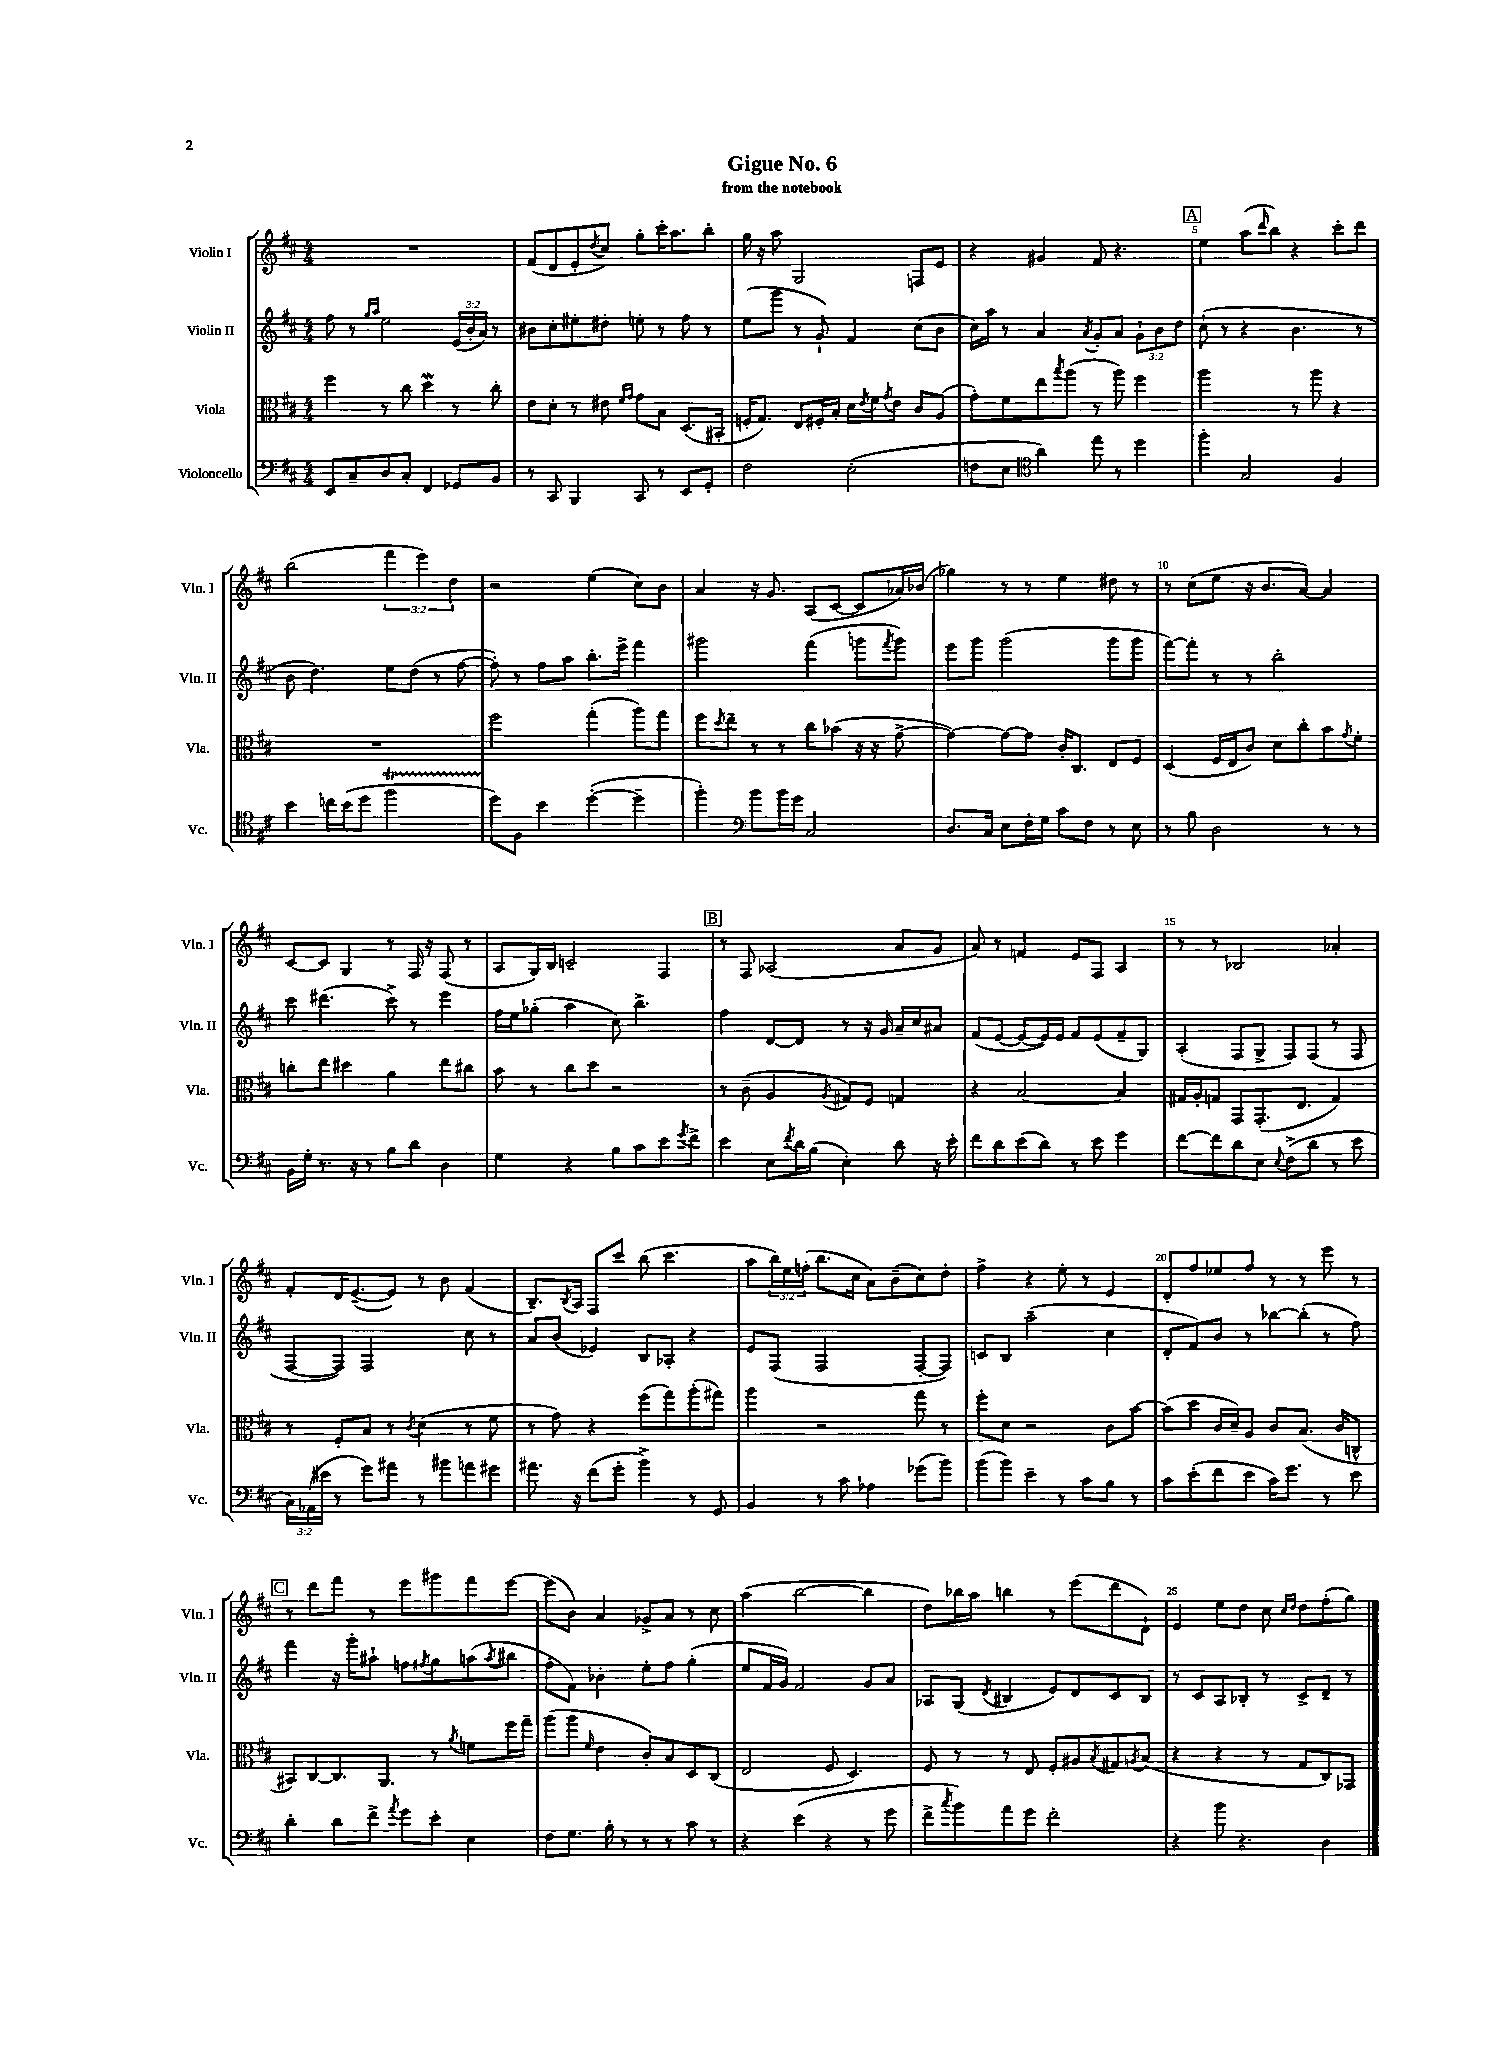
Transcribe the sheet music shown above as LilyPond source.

\header { title = "Gigue No. 6" subtitle = "from the notebook" }
<<
\new StaffGroup <<
\new Staff = "s0" \with { instrumentName = "Violin I" shortInstrumentName = "Vln. I" } {
    \clef treble \key d \major \numericTimeSignature \time 4/4 \override Staff.TupletNumber.text = #tuplet-number::calc-fraction-text
    R1 |
    fis'8( d'8 e'8-. \acciaccatura { d''8 } cis''8) g''8-. cis'''16-. a''8. b''8-. |
    g''16 r16 a''8 g2 f8 e'8 |
    r4 gis'4 fis'8 r4. |
    \mark \markup { \box "A" } e''4 a''8( \grace { d'''16 } b''8) r4 cis'''8-. d'''8 |
    b''2( \tuplet 3/2 { fis'''4 e'''4) d''4 } |
    r2 e''4( cis''8) b'8 |
    a'4 r16 g'8. a8( cis'8~ cis'8 aes'16) bes'16( |
    ges''4) r8 r8 e''4 dis''8 r8 |
    r8 cis''8( e''8 r16 b'8. a'8~) a'4 |
    cis'8~ cis'8 g4 r8 fis16 r16 fis8( r8 |
    a8 g16) b16 c'2-- fis4 |
    \mark \markup { \box "B" } r8 fis8 aes2( a'8 g'8 |
    a'8) r8 f'4 e'8 fis8 a4 |
    r8 r8 bes2 aes'4-. |
    fis'8-. d'16 e'8.~--( e'8) r8 b'8 fis'4( |
    b8.--) \acciaccatura { b8 } a16 fis8 cis'''8 b''8( cis'''4. |
    a''8 \tuplet 3/2 { b''16) e''16 f''16-.( } b''8. cis''16 a'8) b'8--( cis''8) d''8-. |
    fis''4-> r4 e''8-. r8 e'4 |
    d'8-. fis''8 ees''8 fis''8 r8 r8 e'''8 r8 |
    \mark \markup { \box "C" } r8 d'''8 fis'''8 r8 e'''8 gis'''8 fis'''8 e'''8~ |
    e'''8( b'8) a'4 ges'8-> a'8 r8 cis''8 |
    a''4( b''2~ b''4 |
    d''8) bes''16 a''16 b''4 r8 e'''8( d'''8 d'8-!) |
    e'4 e''8 d''8 cis''8 \grace { cis''16 d''16 } d''8 fis''8-.( g''8) \bar "|." |
}
\new Staff = "s1" \with { instrumentName = "Violin II" shortInstrumentName = "Vln. II" } {
    \clef treble \key d \major \numericTimeSignature \time 4/4 \override Staff.TupletNumber.text = #tuplet-number::calc-fraction-text
    fis''8 r8 \grace { g''16 a''16 } e''2 \tuplet 3/2 { e'16( b'16-. a'16) } r8 |
    bis'8 cis''8-. eis''8-. dis''8-. e''8-. r8 fis''8 r8 |
    e''8( g'''8 r8 g'8-!) fis'4 cis''8( b'8 |
    cis''16) a''16 r8 a'4 \acciaccatura { a'8 } g'8-. a'8 \tuplet 3/2 { g'8-! b'8 d''8 } |
    \mark \markup { \box "A" } cis''8-!( r8 r4 b'4. r8 |
    b'8 d''4.) e''8 d''8( r8 fis''8~ |
    fis''8-.) r8 fis''8 a''8 b''8.-. e'''16-> fis'''4 |
    gis'''2 fis'''4( g'''8 \acciaccatura { fis'''8 } g'''8) |
    e'''8 g'''8 g'''2( g'''8 g'''8 |
    fis'''8~) fis'''8-. r8 r8 b''2-. |
    cis'''8 dis'''4.( cis'''8->) r8 e'''4 |
    fis''16 e''16 ges''8-.( a''4 cis''8) b''4.-> |
    \mark \markup { \box "B" } fis''4 d'8~ d'8 r8 r16 g'16 a'16-- cis''16 ais'8 |
    fis'8( e'8~ e'8~ e'16) e'16 fis'8 e'8( fis'8-- g8) |
    a4-.( fis8 g8-> fis8) fis8( r8 fis8 |
    fis8~ fis8) fis2 cis''8 r8 |
    a'8 b'8( ees'4) b8 aes8-. r4 |
    e'8 fis8( fis2 fis8~-. fis8) |
    c'8 b8 a''2--( cis''4 |
    d'8-. fis'8) b'8 r8 bes''8~ bes''8-.( r8 fis''8) |
    \mark \markup { \box "C" } fis'''4 r16 g'''16-. ais''8-! f''8 \acciaccatura { fis''8 } g''8 a''8( \acciaccatura { a''8 } bis''8 |
    fis''8-. fis'8) bes'4-. e''8-. fis''8 g''4-.( |
    e''8 fis'16 g'16) fis'2 g'8 a'8 |
    aes8 g8( \acciaccatura { d'8 } bis4 e'8) d'8 cis'8 bis8 |
    r8 cis'8 a8 bes8-. r8 cis'8-> d'8-- r8 \bar "|." |
}
\new Staff = "s2" \with { instrumentName = "Viola" shortInstrumentName = "Vla." } {
    \clef alto \key d \major \numericTimeSignature \time 4/4
    fis''4 r8 cis''8 d''4\mordent r8 cis''8-. |
    e'8 d'8-. r8 eis'8 \grace { fis'16 g'16 } g'8 b8 d8.( bis,16-. |
    f16-. g8.) e8 fis16-. b16-. d'16 \acciaccatura { e'8 } fis'16 \acciaccatura { g'8 } e'8 cis'8 a8( |
    g'8-.) fis'8 e''8 \acciaccatura { b''8 } a''8( r8 a''8) fis''4 |
    \mark \markup { \box "A" } a''2 r8 a''8 r4 |
    R1 |
    fis''2 g''4-.( a''8) g''8 |
    fis''8 \acciaccatura { d''8 } e''8-- r8 r8 cis''8 bes'8( r16 r16 g'8~-> |
    g'4~) g'8~ g'8 cis'16-. cis8. e8 fis8 |
    d4( fis16 e16 cis'8) d'8 cis''8-. b'8 \acciaccatura { g'8 } fis'8-. |
    c''8-. e''8 dis''4 a'4 e''8 cis''8 |
    b'8 r8 cis''8 d''8 r2 |
    \mark \markup { \box "B" } r8 cis'8--( a4 \acciaccatura { a8 } gis8) fis8 g4 |
    r4 b2~ b4 |
    gis16 a16-. g8 g,8 g,8.-.( e8. g4) |
    r8 fis8-. b8 r8 \acciaccatura { cis'8 } d'4( r8 fis'8 |
    r8 g'8) r4 fis''8( g''8) a''8-.( gis''8) |
    a''4 r2 g''8 r8 |
    fis''8-. d'8 r2 cis'8 b'8~ |
    b'8( d''8 cis'16 d'16--) a8 cis'8 b8.( cis'16 c8-^ |
    \mark \markup { \box "C" } bis,8) cis8~ cis8. a,8. r8 \acciaccatura { a'8 } f'8 fis''16 g''16-- |
    a''8( a''8 \grace { fis'16 } e'4 cis'8-.) b8 d8 cis8( |
    e2 fis8 d4.) |
    fis8 r8 r8 e8 fis8-. ais8 \acciaccatura { b8 } gis8 \acciaccatura { a8 } b8( |
    r4 r4 r8 g8 cis8) ges,8 \bar "|." |
}
\new Staff = "s3" \with { instrumentName = "Violoncello" shortInstrumentName = "Vc." } {
    \clef bass \key d \major \numericTimeSignature \time 4/4 \override Staff.TupletNumber.text = #tuplet-number::calc-fraction-text
    e,8 cis8-- d8 cis8-. fis,4 ges,8 b,8 |
    r8 cis,8 b,,4 cis,8 r8 e,8 g,8-. |
    fis2 e2-.( |
    f8 e8 \clef tenor a'4) e''8 r8 d''4 |
    \mark \markup { \box "A" } fis''4-. g2 fis4 |
    b'4 c''16 b'16( d''8 fis''2\startTrillSpan |
    d''8\stopTrillSpan) fis8 b'4 d''4~-.( d''4-- |
    fis''4-.) \clef bass b'8 b'16 g'16 cis2 |
    d8. cis16 e8 fis16-. g16 cis'8 fis8 r8 e8 |
    r8 b8 d2 r8 r8 |
    b,16 g16-. r8. r16 r8 b8 d'8 d4 |
    g4 r4 b8 cis'8 e'8 \acciaccatura { g'8 } fis'8-> |
    \mark \markup { \box "B" } e'4 e8 \acciaccatura { fis'8 } d'16 b16( e4-.) d'8 r16 e'16-. |
    fis'8 d'8 e'8( d'8) r8 e'8 g'4 |
    fis'8~ fis'8 d'8 e8 \appoggiatura { e8 } fis8->( d'8 r8 e'8 |
    \tuplet 3/2 { cis16) aes,16( eis'16 } r8 g'8) ais'8 r8 bis'8 a'8 gis'8 |
    ais'8. r16 fis'8( g'8-. b'4->) r8 g,8 |
    b,4 r8 cis'8 aes4 ges'8( b'8) |
    b'8( b'8) e'4-- r8 cis'8 b8 r8 |
    cis'8 e'8-.( fis'8 e'8 cis'16) g'8. r8 e'8 |
    \mark \markup { \box "C" } d'4-. d'8 fis'8-> \acciaccatura { a'8 } g'8 e'8-. e4 |
    fis8 g8. b16-. r8 r8 r8 cis'8 r8 |
    r4 e'4( r4 r8 g'8 |
    fis'8-> \acciaccatura { cis''8 } b'8) a'8 g'8 fis'2-. |
    r4 b'8 r4. d4 \bar "|." |
}
>>
>>
\layout { \context { \Score \override BarNumber.break-visibility = ##(#f #t #t) barNumberVisibility = #(every-nth-bar-number-visible 5) } }
